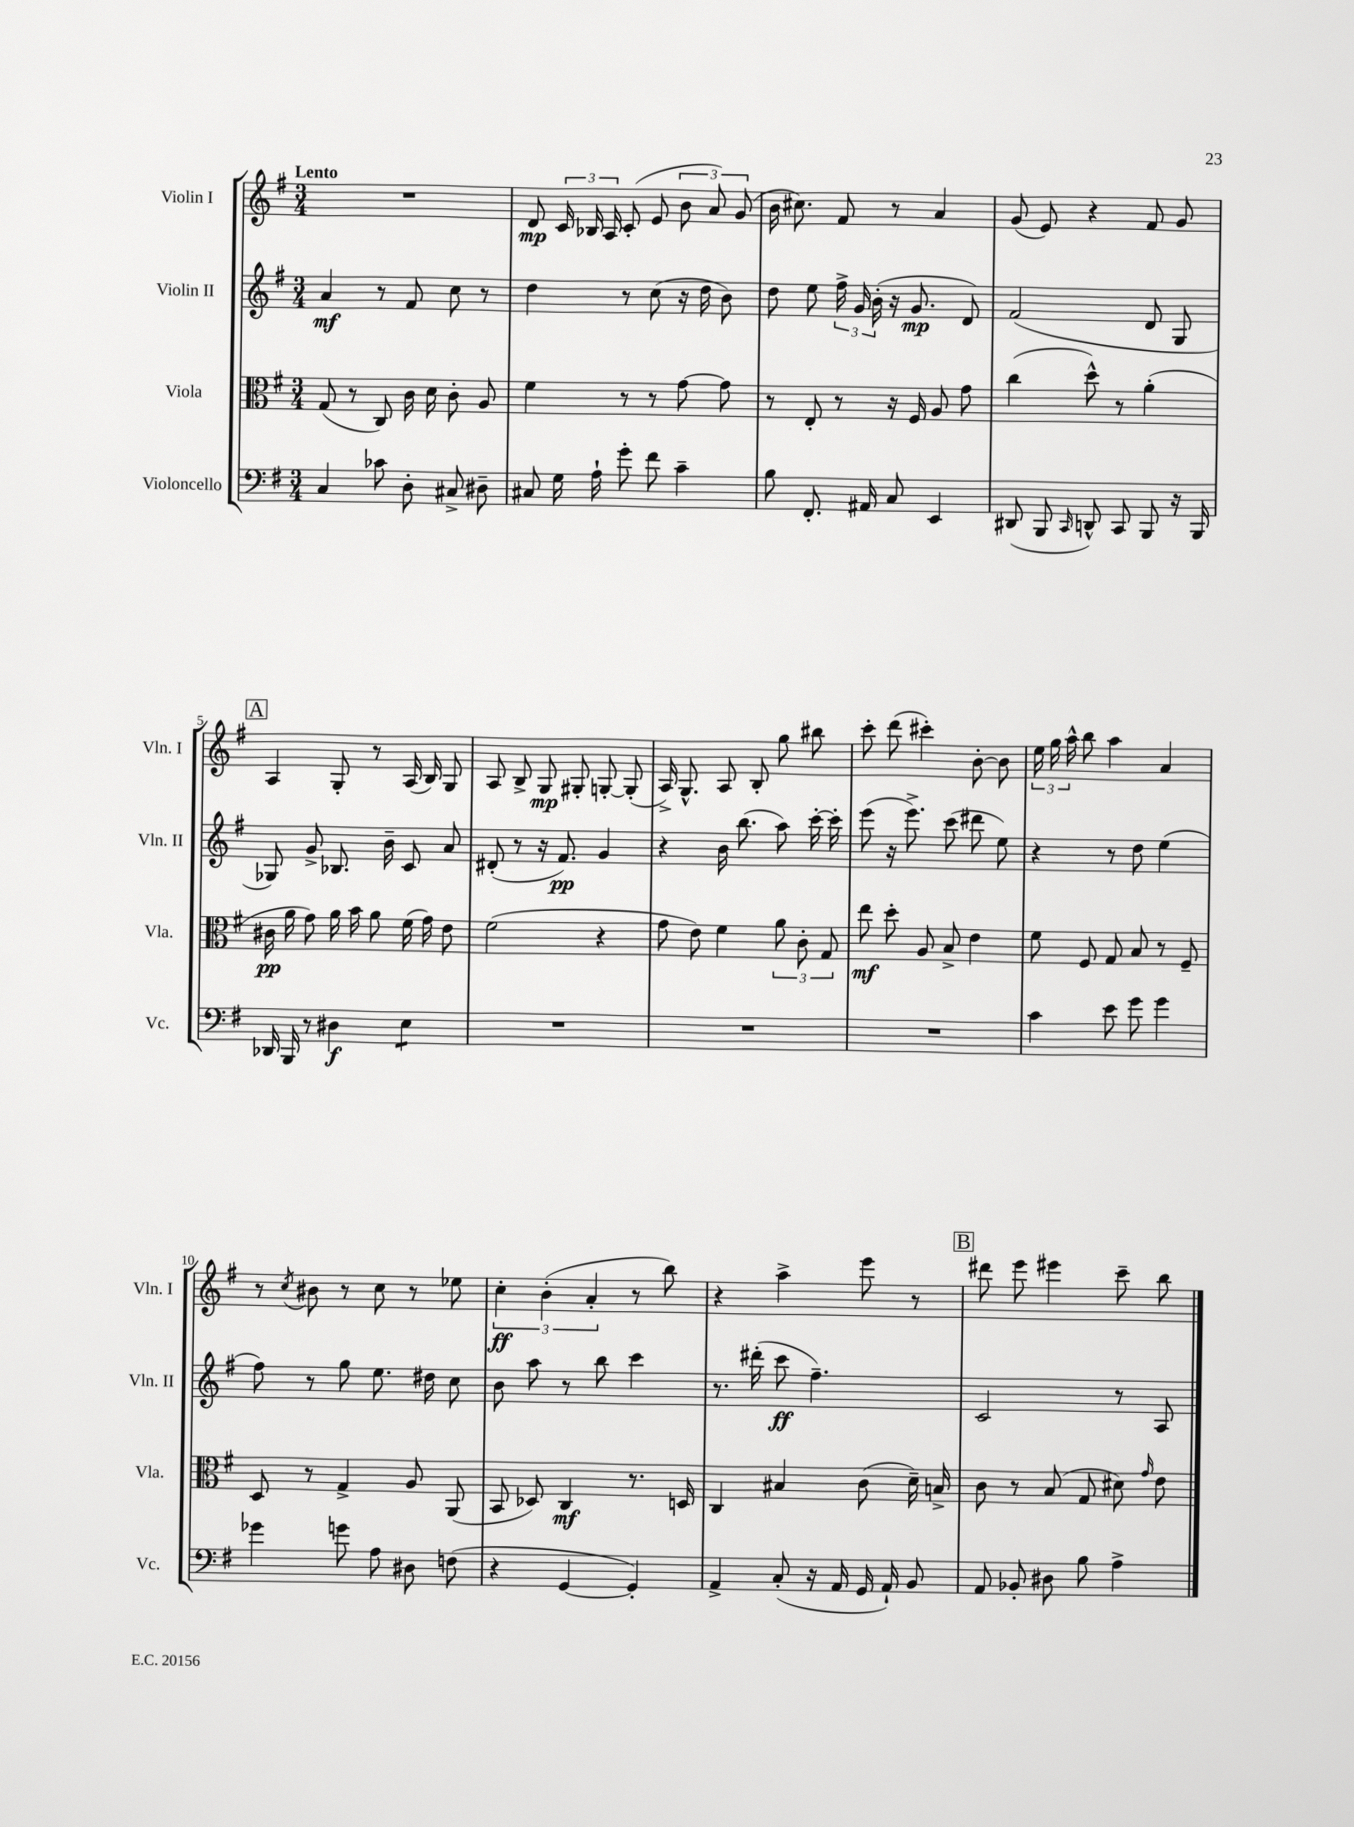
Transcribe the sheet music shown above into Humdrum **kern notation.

**kern	**kern	**kern	**kern
*staff4	*staff3	*staff2	*staff1
*clefF4	*clefC3	*clefG2	*clefG2
*k[f#]	*k[f#]	*k[f#]	*k[f#]
*M3/4	*M3/4	*M3/4	*M3/4
4C	(8G	4a	2.r
.	8r	.	.
8c-	8C)	8r	.
8D'	16c	8f#	.
.	16d	.	.
8C#^	8c'	8cc	.
8D#~	8A	8r	.
=	=	=	=
8C#	4f#	4dd	8d
16G	.	.	24c
.	.	.	24B-
16A`	.	.	.
.	.	.	24A
8g'	8r	8r	(8c'
8f#	8r	(8cc	8e
4c~	[8g	16r	12b
.	.	16dd	.
.	.	.	12a)
.	8g]	8b)	.
.	.	.	(12g
=	=	=	=
8B	8r	8dd	16b
.	.	.	8.cc#)
8.FF#'	8E'	8ee	.
.	8r	24ff#^	8f#
.	.	24g	.
16AA#	.	.	.
.	.	(24b'	.
8C	16r	16r	8r
.	16F#	8.g	.
4EE	8A	.	4a
.	8g	8d)	.
=	=	=	=
(8DD#	(4cc	(2f#	(8g
8BBB	.	.	8e)
16qqCC	.	.	.
8DD^^)	8dd^^)	.	4r
8CC	8r	.	.
8BBB	(4a'	8d	8f#
16r	.	8G	8g
16BBB	.	.	.
=	=	=	=
16DD-	16c#	8G-)	4A
16BBB	16a	.	.
8r	8g)	8g^	.
4D#	16a	8.B-	8G'
.	16b	.	.
.	8a	.	8r
.	.	16b~	.
4E	(16f#	8c	(16A
.	16g)	.	16B)
.	8e	8a	8G
=	=	=	=
2.r	(2f#	(8d#'	8A
.	.	8r	8B^
.	.	16r	8G
.	.	8.f#)	.
.	.	.	8G#'
.	4r	4g	[8G'
.	.	.	(8G']
=	=	=	=
2.r	8g	4r	16A^)
.	.	.	8.G^^
.	8e)	.	.
.	4f#	16b	8A
.	.	(8.bb	.
.	.	.	8B'
.	12a	8aa)	8gg
.	12c'	.	.
.	.	[16ccc'	8bb#
.	12G	.	.
.	.	16ccc']	.
=	=	=	=
2.r	8ee	(8eee	8ccc'
.	8dd'	16r	(8ddd
.	.	8.eee^)	.
.	8A	.	4ccc#')
.	8B^	(8ccc	.
.	4e	8ddd#	[8b'
.	.	8ee)	8b]
=	=	=	=
4c	8f#	4r	24ee
.	.	.	24gg
.	.	.	24aa^^
.	8F#	.	8bb
8e	8G	8r	4aa
8g	8B	8dd	.
4g	8r	(4ee	4a
.	8F#~	.	.
=	=	=	=
4g-	8D	8ff#)	8r
.	.	.	8qcc
.	8r	8r	8b#
8g	4G^	8gg	8r
8A	.	8.ee	8cc
8D#	8A	.	8r
.	.	16dd#	.
(8F	(8AA	8cc	8ee-
=	=	=	=
4r	8BB	8b	6cc'
.	8D-)	8aa	.
.	.	.	(6b'
[4GG	4C	8r	.
.	.	.	6a'
.	.	8bb	.
4GG'])	8.r	4ccc	8r
.	.	.	8bb)
.	16D	.	.
=	=	=	=
4AA^	4C	8.r	4r
.	.	(16ddd#'	.
(8C'	4B#	8ccc	4aa^
16r	.	4.ff#~)	.
16AA	.	.	.
16GG	(8c	.	8eee
16AA`)	.	.	.
8BB	16d~)	.	8r
.	16B^	.	.
=	=	=	=
8AA	8c	2c	8ddd#
8BB-'	8r	.	8eee
8D#	(8B	.	4eee#
8B	8G	.	.
4A^	8d#)	8r	8ccc~
.	16qqg	.	.
.	8e	8A	8bb
==	==	==	==
*-	*-	*-	*-
